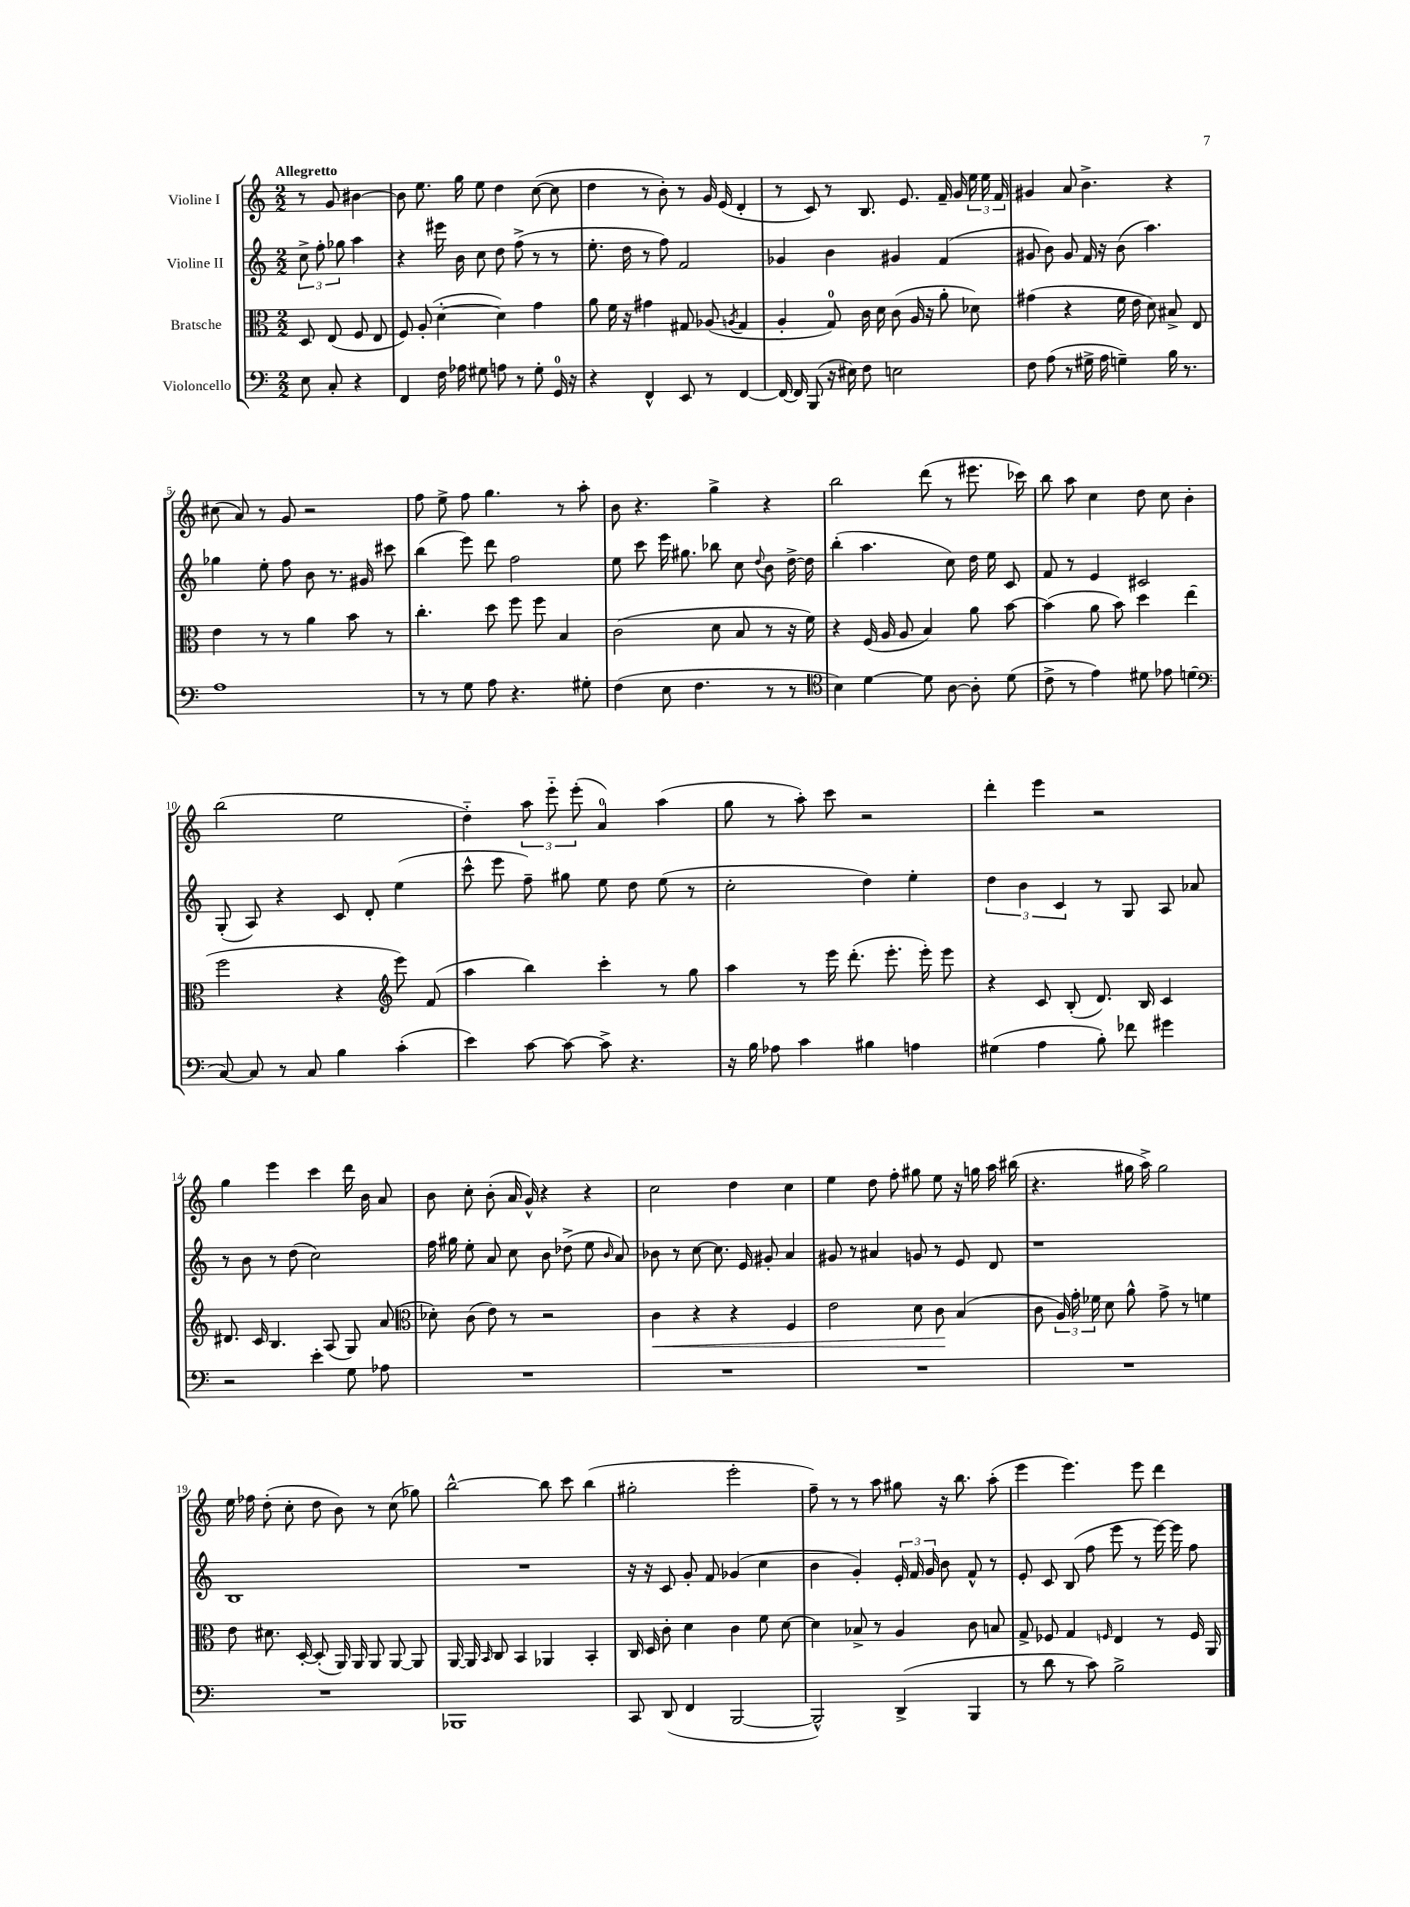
<<
\new StaffGroup <<
\new Staff = "s0" \with { instrumentName = "Violine I" } {
    \clef treble \key c \major \numericTimeSignature \time 2/2 \partial 2 \tempo "Allegretto"
    \autoBeamOff r8 g'8 bis'4~ |
    bis'8 e''8. g''16 e''8 d''4 c''8~( c''8 |
    d''4 r8 b'8-.) r8 g'16 e'16( d'4-. |
    r8 c'8) r8 b8. e'8. f'16-- g'16 \tuplet 3/2 { e''16 e''16 f'16 } |
    gis'4 a'8 b'4.-> r4 |
    cis''8( a'8) r8 g'8 r2 |
    f''8 e''8-> f''8 g''4. r8 a''8-. |
    b'8 r4. g''4-> r4 |
    b''2 d'''8( r8 eis'''8. ces'''16) |
    b''8 a''8 c''4 d''8 c''8 b'4-. |
    b''2( e''2 |
    d''4-_) \tuplet 3/2 { a''8 e'''8-_ e'''8-.( } a'4-0) a''4( |
    g''8 r8 a''8-.) c'''8 r2 |
    d'''4-. e'''4 r2 |
    g''4 e'''4 c'''4 d'''16 b'16 a'8 |
    b'8 c''8-. b'8-.( a'16 g'16-^) r4 r4 |
    c''2 d''4 c''4 |
    e''4 d''8 f''8-. gis''8 e''8 r16 g''16 a''16 bis''16( |
    r4. gis''16 a''16->) gis''2 |
    e''16 fes''16 d''8-.( c''8-. d''8 b'8) r8 c''8( ges''8) |
    b''2~-^ b''8 c'''8 b''4( |
    gis''2-. e'''2-. |
    f''8--) r8 r8 a''8 gis''8 r16 b''8. a''8-.( |
    e'''4 e'''4.) e'''8 d'''4 \bar "|." |
}
\new Staff = "s1" \with { instrumentName = "Violine II" } {
    \clef treble \key c \major \numericTimeSignature \time 2/2 \partial 2
    \autoBeamOff \tuplet 3/2 { c''8-> f''8-. ges''8 } a''4 |
    r4 eis'''16 b'16 c''8 d''8 f''8->( r8 r8 |
    e''8.-. d''16 r8 f''8) f'2 |
    ges'4 b'4 gis'4 f'4( |
    gis'8 b'8) gis'8 f'16 r16 b'8( a''4.) |
    ges''4 e''8-. f''8 b'8 r8. gis'16 cis'''8 |
    b''4( e'''8) d'''8 f''2 |
    e''8 c'''8 e'''16 gis''8. bes''8 c''8 \appoggiatura { d''8 } b'8 d''16~-> d''16 |
    b''4-.( a''4. c''8) d''16 e''16 c'8 |
    f'8 r8 e'4 cis'2 |
    g8-.( a8) r4 c'8 d'8-. e''4( |
    c'''8-^ e'''8 f''8--) gis''8 e''8 d''8 e''8( r8 |
    c''2-. d''4) e''4-. |
    \tuplet 3/2 { d''4 b'4 c'4 } r8 g8 a8 aes'8 |
    r8 b'8 r8 d''8( c''2) |
    f''16 gis''16 e''8-. a'8 c''8 b'8 des''8->( e''8 \grace { b'16 } a'8) |
    bes'8 r8 c''8~ c''8. e'16 gis'8-. a'4 |
    gis'8 r8 ais'4 g'8 r8 e'8 d'8 |
    r1 |
    b1 |
    R1 |
    r16 r16 c'8 g'8-. f'8 ges'4( c''4 |
    b'4 g'4-.) \tuplet 3/2 { e'16-. f'16 g'16 } b'8 f'8-^ r8 |
    e'8-. c'8 b8( f''8 e'''8 r8 e'''16~) e'''16 f''8 \bar "|." |
}
\new Staff = "s2" \with { instrumentName = "Bratsche" } {
    \clef alto \key c \major \numericTimeSignature \time 2/2 \partial 2
    \autoBeamOff d8 e8( f8 e8 |
    f8) a8-.( d'4~-. d'4) g'4 |
    a'8 f'16 r16 gis'4 gis8 aes8( \acciaccatura { a8 } gis4 |
    a4-. g8-0) c'16 d'16 c'8( a16 r16 a'8-. des'8) |
    gis'4( r4 f'16 e'16 d'8) bis8-> e8 |
    e'4 r8 r8 a'4 b'8 r8 |
    c''4.-. d''8 f''8 f''8 b4 |
    c'2( d'8 b8 r8 r16 f'16) |
    r4 f16( a16 a8 b4) a'8 b'8~ |
    b'4( a'8 b'8) d''4 e''4( |
    f''2 r4 \clef treble e'''8) f'8( |
    a''4 b''4) c'''4-. r8 g''8 |
    a''4 r8 e'''16 d'''8.-.( e'''8.-. e'''16-.) e'''8 |
    r4 c'8 b8-.( d'8.) b16 c'4 |
    dis'8. c'16 b4. a8( g8) a'8( |
    \clef alto des'8-.) c'8( e'8) r8 r2 |
    c'4\< r4 r4 f4 |
    e'2 d'8 c'8\! b4( |
    c'8 \tuplet 3/2 { a16) g'16-. fes'16 } d'8 a'8-^ g'8-> r8 f'4 |
    e'8 dis'8. d16~-. d8-.( a,16) a,16 a,8 a,8~ a,8 |
    a,16~ a,16 \grace { b,16 } c8 b,4 aes,4 b,4-. |
    c16 d16 c'8-. d'4 c'4 f'8 d'8~ |
    d'4 bes8-> r8 a4 c'8 b8 |
    g8-> fes8 g4 \grace { f16 } e4 r8 f16 a,16 \bar "|." |
}
\new Staff = "s3" \with { instrumentName = "Violoncello" } {
    \clef bass \key c \major \numericTimeSignature \time 2/2 \partial 2
    \autoBeamOff e8 c8-. r4 |
    f,4 f16 aes16 gis8 a8 r8 gis8-. g,16-0 r16 |
    r4 f,4-^ e,8 r8 f,4~ |
    f,16~ f,16 b,,8( r16 eis16) f8 e2 |
    f8 a8( r8 gis16-> a16 g4--) b16 r8. |
    a1 |
    r8 r8 g8 a8 r4. gis8-. |
    f4( e8 f4. r8 r8 |
    \clef tenor b4) d'4~ d'8 a8~ a8-. d'8( |
    c'8-> r8 e'4) dis'8 ees'8 d'4( |
    \clef bass c8~) c8 r8 c8 b4 c'4-.( |
    e'4) c'8~ c'8~ c'8-> r4. |
    r16 b16 aes8 c'4 bis4 a4 |
    gis4( a4 b8-.) fes'8 gis'4 |
    r2 e'4-. g8 aes8 |
    R1 |
    R1 |
    R1 |
    R1 |
    R1 |
    bes,,1 |
    c,8 d,8( f,4 b,,2~ |
    b,,2-^) d,4->( b,,4 |
    r8 d'8 r8 c'8) b2-> \bar "|." |
}
>>
>>
